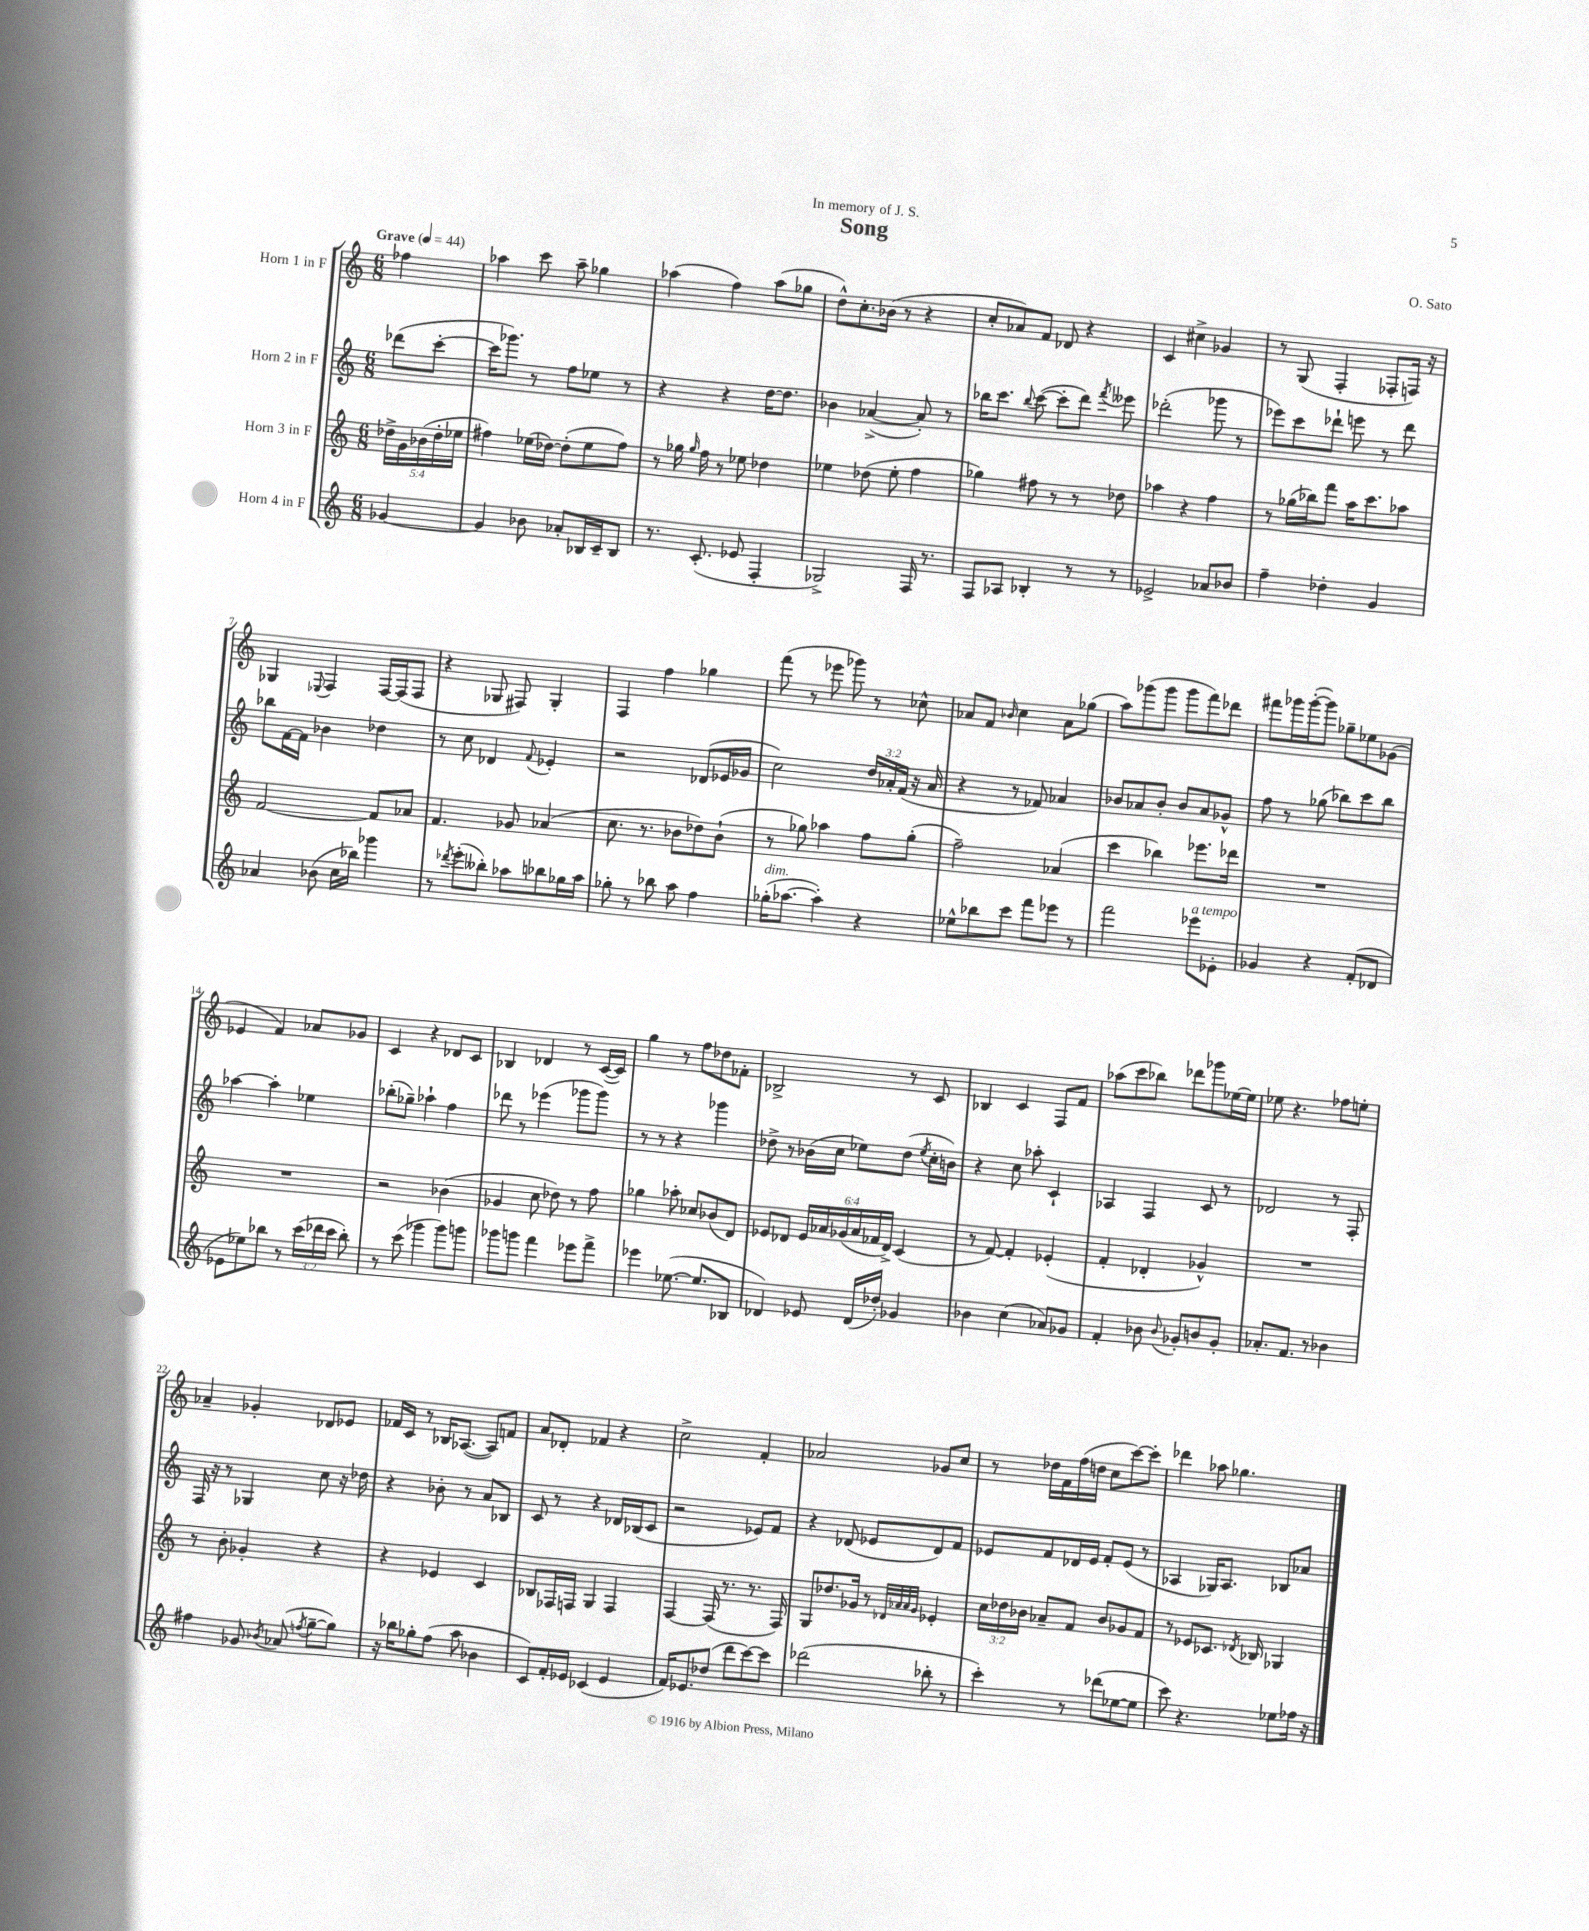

**kern	**kern	**kern	**kern
*staff4	*staff3	*staff2	*staff1
*clefG2	*clefG2	*clefG2	*clefG2
*k[]	*k[]	*k[]	*k[]
*M6/8	*M6/8	*M6/8	*M6/8
*MM44	*MM44	*MM44	*MM44
[4g-	20dd-^	(8ddd-	4ff-
.	20g	.	.
.	(20b-	.	.
.	.	[8ccc'	.
.	20dd-'	.	.
.	20ee-	.	.
=	=	=	=
4g-]	4ff#)	16ccc]	4aa-
.	.	8.ggg-)	.
8b-	(16ee-	8r	8ccc
.	[16dd-)	.	.
8a-'	(8dd-']	8ff	8aa-~
16B-	8ee-	8ee-	4gg-
16c~	.	.	.
8B-	8ff#)	8r	.
=	=	=	=
8.r	8r	4r	(4aa-
.	16gg-	.	.
.	16qqgg-	.	.
(8.c'	16ff	.	.
.	8r	4r	4ff)
8e-	8ee-	.	.
4F'	4dd-	[16dd	(8aa-
.	.	8.dd]	.
.	.	.	8gg-
=	=	=	=
2G-^)	4ee-	4b-	8dd^^)
.	.	.	8.cc'
.	(8dd-	([4a-^	.
.	.	.	(16b-
.	8ee-'	.	8r
16F	4ff	8a-'])	4r
8.r	.	.	.
.	.	8r	.
=	=	=	=
8F	4gg-)	16bb-	8cc'
.	.	8.ccc	.
8A-	.	.	8a-)
.	.	8qqbb-	.
4B-'	8ff#	([8ccc	8f
.	8r	8ccc']	8d-
8r	8r	8ddd)	4r
.	.	8qfff	.
8r	8dd-	8eee--	.
=	=	=	=
2e-^	4aa-	(2ddd-'	4c
.	4r	.	4cc#^
8a-	4ff	8ggg-	4g-
8b-	.	8r	.
=	=	=	=
4ff~	8r	8eee-)	8r
.	(16gg-	8ccc	(8G
.	16bb-)	.	.
4dd-'	8fff	8ddd-`	4F'
.	16aa	8eee	.
.	8.ccc	.	.
4g	.	8r	8F-'
.	8aa-	8ddd-	16F)
.	.	.	16r
=	=	=	=
4a-	[2f	8bb-	4G-
.	.	[16f	.
.	.	16f]	.
.	.	.	8qqE-
(8b-	.	4b-	4F
16cc	.	.	.
16bb-)	.	.	.
4ggg-	8f]	4dd-	[16F
.	.	.	(16F]
.	8a-	.	8F
=	=	=	=
8r	4.f	8r	4r
8qddd-	.	.	.
(8eee'	.	8cc	.
8bb--')	.	4d-	8G-
8aa-	8g-	.	8F#)
.	.	8qqf	.
8bb-	(4a-	4e-'	4G-'
16gg-	.	.	.
16aa-	.	.	.
=	=	=	=
8gg-'	8.cc	2r	4F
8r	.	.	.
.	8.r	.	.
8bb-	.	.	4ff
8aa	8b-	.	.
4ff	8dd-)	(8d-	4gg-
.	(8b-`	16e-	.
.	.	16g-	.
=	=	=	=
(16gg-'	8r	2cc)	(8fff
[8.aa-	.	.	.
.	8gg-)	.	8r
4aa-'])	4aa-	.	8eee-
.	.	.	8ggg-)
4r	8ff	24dd	8r
.	.	24a-'	.
.	.	(24f	.
.	(8gg-'	16r	8cc-^^
.	.	16a-	.
=	=	=	=
8ee-^^	2ff~)	4r	8a-
8bb-	.	.	8f
.	.	.	16qqb-
8ccc	.	8r	4cc
8fff	.	8f-)	.
8eee-	(4a-	4a-	8a-
8r	.	.	(8gg-
=	=	=	=
2fff	4ccc	8b-	8aa)
.	.	8a-	(8ggg-
.	4bb-)	8b-'	8ggg-
.	.	8b-	8ggg-
8eee-	8.eee-	8a-	8fff)
8e-'	.	8g-^^	8ddd-
.	16ddd-	.	.
=	=	=	=
4g-	2.r	8ff	8fff#
.	.	8r	16ggg-
.	.	.	([16ggg-'
4r	.	(8gg-	8ggg-])
.	.	8bb-)	8gg-~
(8f'	.	8ccc	8ee-
8d-	.	8bb-	(8g-
=	=	=	=
8e-	2.r	[4aa-	4e-
8ee-)	.	.	.
8bb-	.	4aa-']	4f)
8r	.	.	.
(24ccc	.	4ee-	8a-
24ddd-	.	.	.
24ccc	.	.	.
8bb-')	.	.	8g-
=	=	=	=
8r	2r	(8bb-'	4c
(8ccc	.	8gg-~)	.
4ggg-	.	4aa-`	4r
8ggg-)	(4b-	4ff	8d-
8ggg	.	.	8c
=	=	=	=
8ggg-	4g-	8ddd-	4B-
8ggg	.	8r	.
4fff	8cc	(4eee-	4d-
.	8dd-)	.	.
8eee-	8r	8ggg-	8r
8fff^	8ff	8ggg-)	([16c
.	.	.	16c])
=	=	=	=
4eee-	4gg-	8r	4gg
.	.	8r	.
([8.ee-	8aa-'	4r	8r
.	8cc-	.	8ff
8.ee-]	.	.	.
.	(8b-	4ggg-	8dd-
8B-	8d)	.	8f-'
=	=	=	=
4d-)	8e-	8dd-^	2B-^
.	8d-	8r	.
8e-	24e-	(16b-	.
.	24a-	.	.
.	.	16cc	.
.	(24g-	.	.
(16d-	24a-	8ee-)	.
.	24f-	.	.
16dd-')	.	.	.
.	24d-^)	.	.
4g-	(4c	(8dd-	8r
.	.	8qee-	.
.	.	16cc'	8c
.	.	16b)	.
=	=	=	=
4b-	8r	4r	4B-
.	[8f)	.	.
(4cc	4f']	8cc	4c
.	.	8aa-'	.
8a-)	(4e-'	4c`	8F
8g-	.	.	8f
=	=	=	=
4f'	4f'	4A-	(8aa-
.	.	.	8ccc
8b-	4d-'	4F	8bb-)
8qqb-	.	.	.
8g-'	.	.	8ddd-
8b	4g-^^)	8c	8ggg-
8g-'	.	8r	[16ee-
.	.	.	16ee-]
=	=	=	=
8.a-'	2.r	2d-	8ee-
.	.	.	4.r
8.f	.	.	.
8r	.	.	.
4b-	.	8r	8ff-
.	.	8F'	8ee'
=	=	=	=
4ff#	8r	16F	4a-~
.	.	16r	.
.	8b'	8r	.
8g-	4g-'	4G-	4g-'
8qb-	.	.	.
(8a-	.	.	.
8qff	.	.	.
[8gg~	4r	8cc	8d-
8gg])	.	16r	8e-
.	.	16dd-	.
=	=	=	=
16r	4r	4r	16f-
16bb-	.	.	16c
8gg-'	.	.	8r
(8ff	4e-	8b-'	16B-
.	.	.	([8.A-
8aa	.	8r	.
4b-	4c	8a	8A-])
.	.	8B-	8f
=	=	=	=
8c)	8B-	8c	8a
16f'	16F-	8r	8d-'
16e-	16F	.	.
(4c-	4G	4r	4f-
4e-	4F	16d-	4r
.	.	(16B-	.
.	.	8c	.
=	=	=	=
16f)	[4F	2r	2cc^
8.e-	.	.	.
(8dd-	(16F]	.	.
.	8.r	.	.
8ddd	.	.	.
[8ccc)	8.r	8e-)	4f'
8ccc]	.	8f	.
.	16F)	.	.
=	=	=	=
(2ddd-	8G	4r	2a-
.	8.dd-	.	.
.	.	(8d-	.
.	16g-	.	.
.	8r	8e-	.
.	32qqd-	.	.
.	32qqa-	.	.
.	32qqa-	.	.
.	32qqg-	.	.
8bb-'	4e-'	8d-)	8g-
8r	.	8f	8cc
=	=	=	=
4ccc')	24cc	8e-	8r
.	24dd-	.	.
.	24b-	.	.
.	8a-~	8f	16dd-
.	.	.	16f
8r	8f	16d-	(16ff
.	.	16e-	16dd
(8ddd-	8b-	8f'	8cc
[8ee-	8g-	(8e-	[8ccc)
8ee-]	8f	8r	8ccc']
=	=	=	=
8ccc)	8r	4A-	4ddd-
4.r	8e-	.	.
.	8.c-	16G-)	8aa-
.	.	8.A-	.
.	.	.	4.gg-
.	8qd-	.	.
.	16B-	.	.
8ee-	4G-	8B-	.
16ff-	.	8a-	.
16r	.	.	.
==	==	==	==
*-	*-	*-	*-
